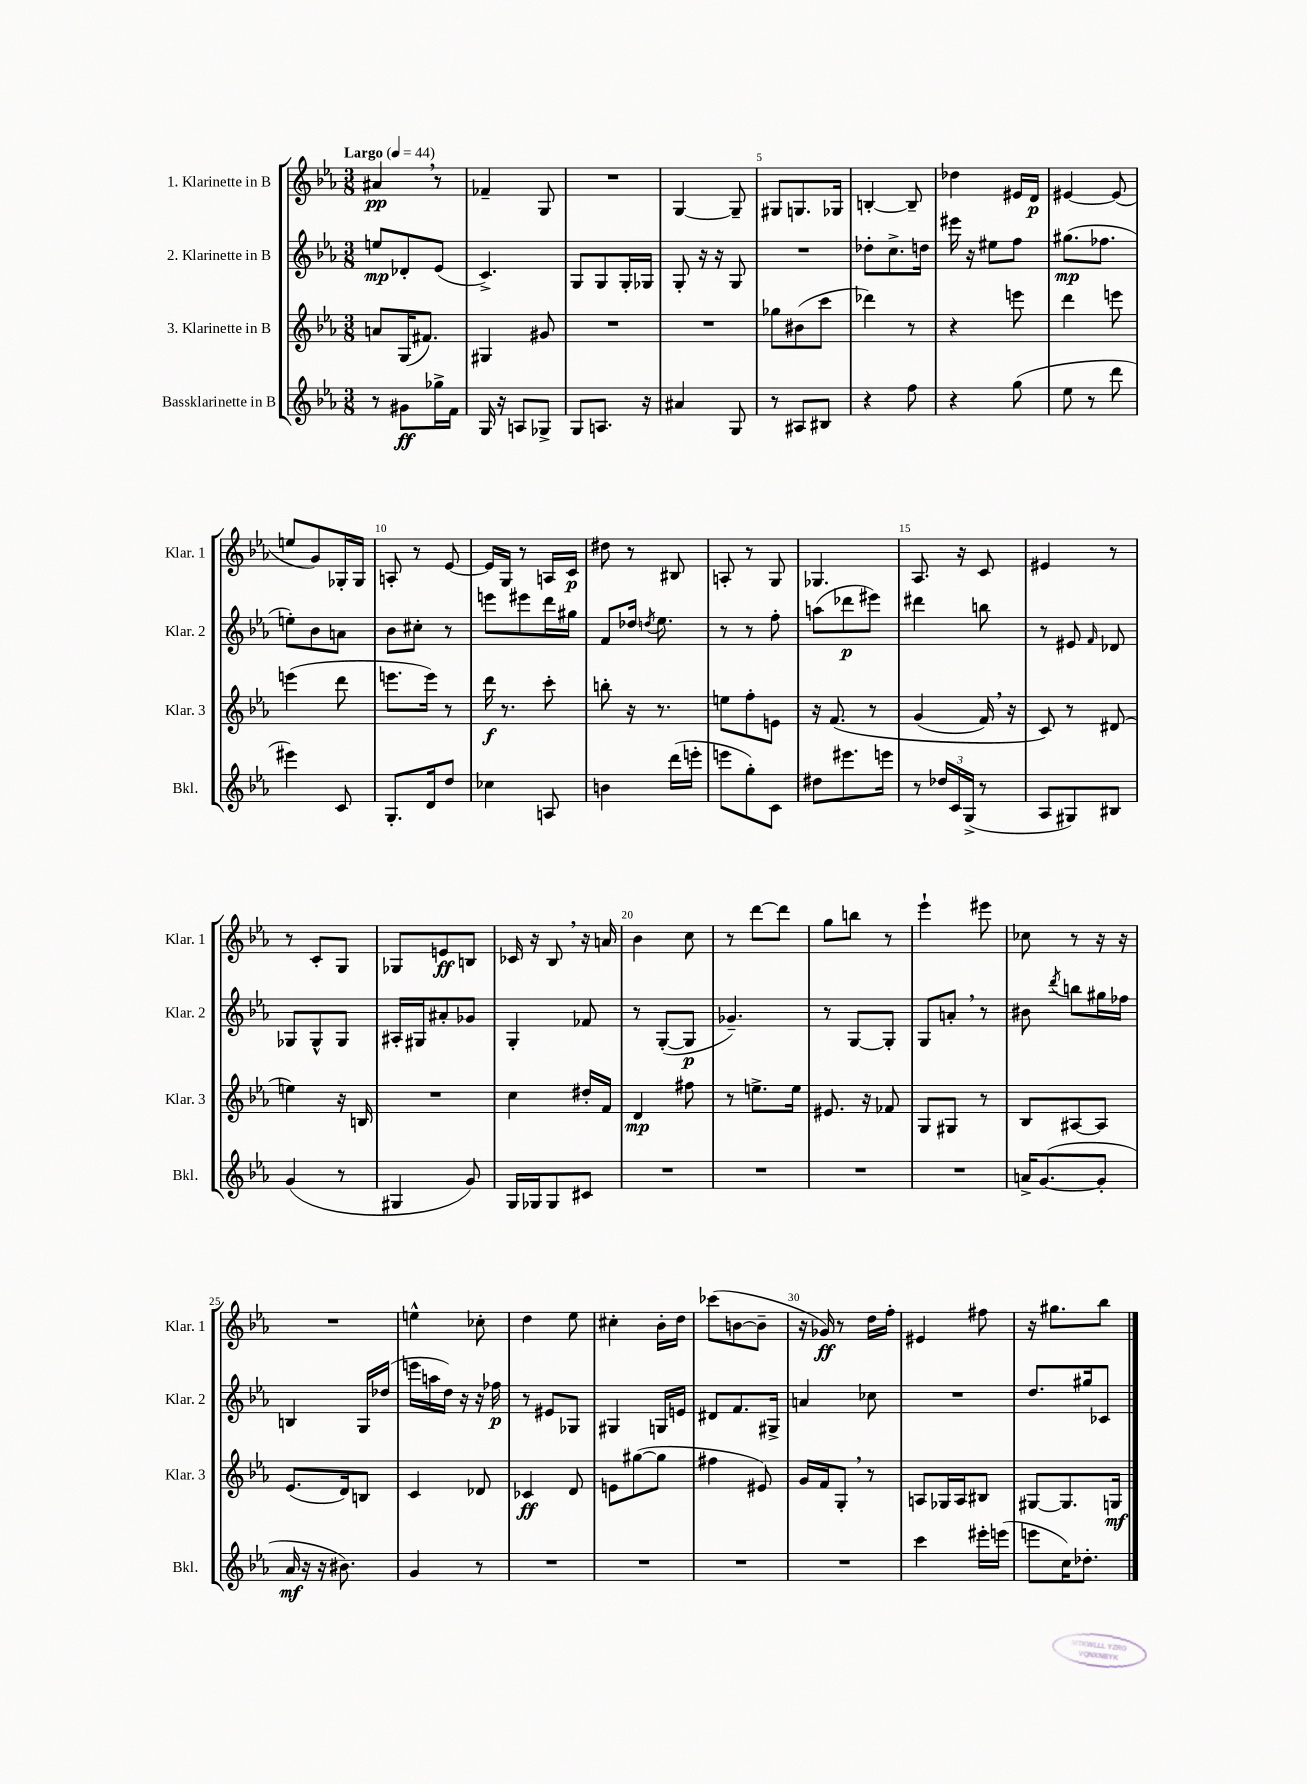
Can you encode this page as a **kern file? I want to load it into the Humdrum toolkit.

**kern	**kern	**kern	**kern
*staff4	*staff3	*staff2	*staff1
*clefG2	*clefG2	*clefG2	*clefG2
*k[b-e-a-]	*k[b-e-a-]	*k[b-e-a-]	*k[b-e-a-]
*M3/8	*M3/8	*M3/8	*M3/8
*MM44	*MM44	*MM44	*MM44
8r	8a/L	8ee/L	4a#/
8g#\L	(16G/K	8d-'/	.
.	8.f#/J)	.	.
16gg-^\L	.	(8e-/J	8r
16f\JJ	.	.	.
=	=	=	=
16G/	4G#/	4.c^/)	4f-~/
16r	.	.	.
8A/L	.	.	.
8G-^/J	8g#/	.	8G/
=	=	=	=
8G/L	4.r	8G/L	4.r
8.A/J	.	8G/	.
.	.	16G'/L	.
16r	.	16G-/JJ	.
=	=	=	=
4a#/	4.r	8G'/	[4G/
.	.	16r	.
.	.	16r	.
8G/	.	8G/	8G~/]
=	=	=	=
8r	8gg-\L	4.r	8G#/L
8A#/L	(8b#\	.	8.G/
8B#/J	8ccc\J	.	.
.	.	.	16G-/Jk
=	=	=	=
4r	4ddd-\)	8dd-'\L	[4B'/
.	.	8.cc^\	.
8ff\	8r	.	8B~/]
.	.	16dd\Jk	.
=	=	=	=
4r	4r	16eee#\	4dd-\
.	.	16r	.
.	.	8ee#\L	.
(8gg\	8eee\	8ff\J	16e#/LL
.	.	.	16d/JJ
=	=	=	=
8ee-\	4ddd\	(8.gg#\L	[4e#/
8r	.	.	.
.	.	8.ff-\J	.
8ddd\	8eee\	.	(8e#/]
=	=	=	=
4eee#\)	(4eee\	8ee'\L)	8ee/L
.	.	8b-\	8g/)
8c/	8ddd\	8a\J	16G-'/L
.	.	.	16G-/JJ
=	=	=	=
8.G'/L	8.eee\L	8b-\L	8A'/
.	.	8cc#'\J	8r
16d/k	16eee\Jk)	.	.
8dd/J	8r	8r	[8e-/
=	=	=	=
4cc-\	16ddd\	8eee\L	16e-/]LL
.	8.r	.	16G/JJ
.	.	8eee#\	8r
8A/	8ccc'\	16ddd\L	16A/LL
.	.	16gg#\JJ	16c/JJ
=	=	=	=
4b\	8bb'\	8f/L	8dd#\
.	16r	16dd-/Jk	8r
.	.	8qdd/	.
.	8.r	8.ee-\	.
(16ddd\LL	.	.	8B#/
16eee'\JJ	.	.	.
=	=	=	=
8eee\L	8ee\L	8r	8A'/
8gg'\)	8ff'\	8r	8r
8c\J	8e\J	8ff'\	8G/
=	=	=	=
8dd#\L	16r	(8aa\L	4.G-/
.	&(8.f/	.	.
8.eee#\	.	8ddd-\	.
.	8r	8eee#\J)	.
16eee\Jk	.	.	.
=	=	=	=
8r	(4g/	4ddd#\	8.A-/
24dd-/LL	.	.	.
24c/	.	.	.
.	.	.	16r
(24G^/JJ	.	.	.
8r	16f/)	8bb\	8c/
.	16r	.	.
=	=	=	=
8A-/L	8c/&)	8r	4e#/
8G#/)	8r	8e#/	.
.	.	16qqf/	.
8B#/J	(8d#/	8d-/	8r
=	=	=	=
(4g/	4ee\)	8G-/L	8r
.	.	8G-^^/	8c'/L
8r	16r	8G-/J	8G/J
.	16B/	.	.
=	=	=	=
4G#/	4.r	16A#'/LL	8G-/L
.	.	16G#/J	.
.	.	8a#'/	8e/
8g/)	.	8g-/J	8B/J
=	=	=	=
16G/LL	4cc\	4G'/	16c-/
16G-/J	.	.	16r
8G-/	.	.	8B-/
8c#/J	16dd#'/LL	8f-/	16r
.	16f/JJ	.	16a/
=	=	=	=
4.r	4d/	8r	4b-\
.	.	([8G'/L	.
.	8ff#\	8G/]J	8cc\
=	=	=	=
4.r	8r	4.g-~/)	8r
.	8.ee^\L	.	[8ddd\L
.	.	.	8ddd\]J
.	16ee\Jk	.	.
=	=	=	=
4.r	8.e#/	8r	8gg\L
.	.	[8G/L	8bb\J
.	16r	.	.
.	8f-/	8G'/]J	8r
=	=	=	=
4.r	8G/L	8G/L	4eee-`\
.	8G#/J	8a'/J	.
.	8r	8r	8eee#\
=	=	=	=
16a^/LK	8B-/L	8b#\	8cc-\
([8.g/	.	.	.
.	.	8qddd/	.
.	[8A#/	8bb\L	8r
8g'/]J	8A#/]J	16gg#\L	16r
.	.	16ff-\JJ	16r
=	=	=	=
16a-/	(8.e-/L	4B/	4.r
16r	.	.	.
16r	.	.	.
8.b#\)	16d/k)	.	.
.	8B/J	16G/LL	.
.	.	(16dd-/JJ	.
=	=	=	=
4g/	4c/	16eee\LL	4ee^^\
.	.	16aa\	.
.	.	16dd\JJ)	.
.	.	16r	.
8r	8d-/	16r	8cc-'\
.	.	16ff-\	.
=	=	=	=
4.r	4c-/	8r	4dd\
.	.	8e#/L	.
.	8d/	8G-/J	8ee-\
=	=	=	=
4.r	8e\L	4G#/	4cc#'\
.	([8gg#\	.	.
.	8gg#\]J	16G/LL	16b-'\LL
.	.	16e/JJ	16dd\JJ
=	=	=	=
4.r	4ff#\	8d#/L	(8ccc-\L
.	.	8.f/	[8b\
.	8e#/)	.	8b~\]J
.	.	16G#^/Jk	.
=	=	=	=
4.r	16g/LL	4a/	16r
.	16f/J	.	16g-/)
.	8G'/J	.	8r
.	8r	8cc-\	16dd\LL
.	.	.	16ff'\JJ
=	=	=	=
4ccc\	8A/L	4.r	4e#/
.	16G-/L	.	.
.	16A/J	.	.
16eee#'\LL	8B#/J	.	8ff#\
(16eee\JJ	.	.	.
=	=	=	=
8eee\L	[8G#/L	8.dd/L	16r
.	.	.	8.gg#\L
16cc\K)	8.G#/]	.	.
8.dd-'\J	.	16gg#/k	.
.	.	8c-/J	8bb-\J
.	16G/Jk	.	.
==	==	==	==
*-	*-	*-	*-
